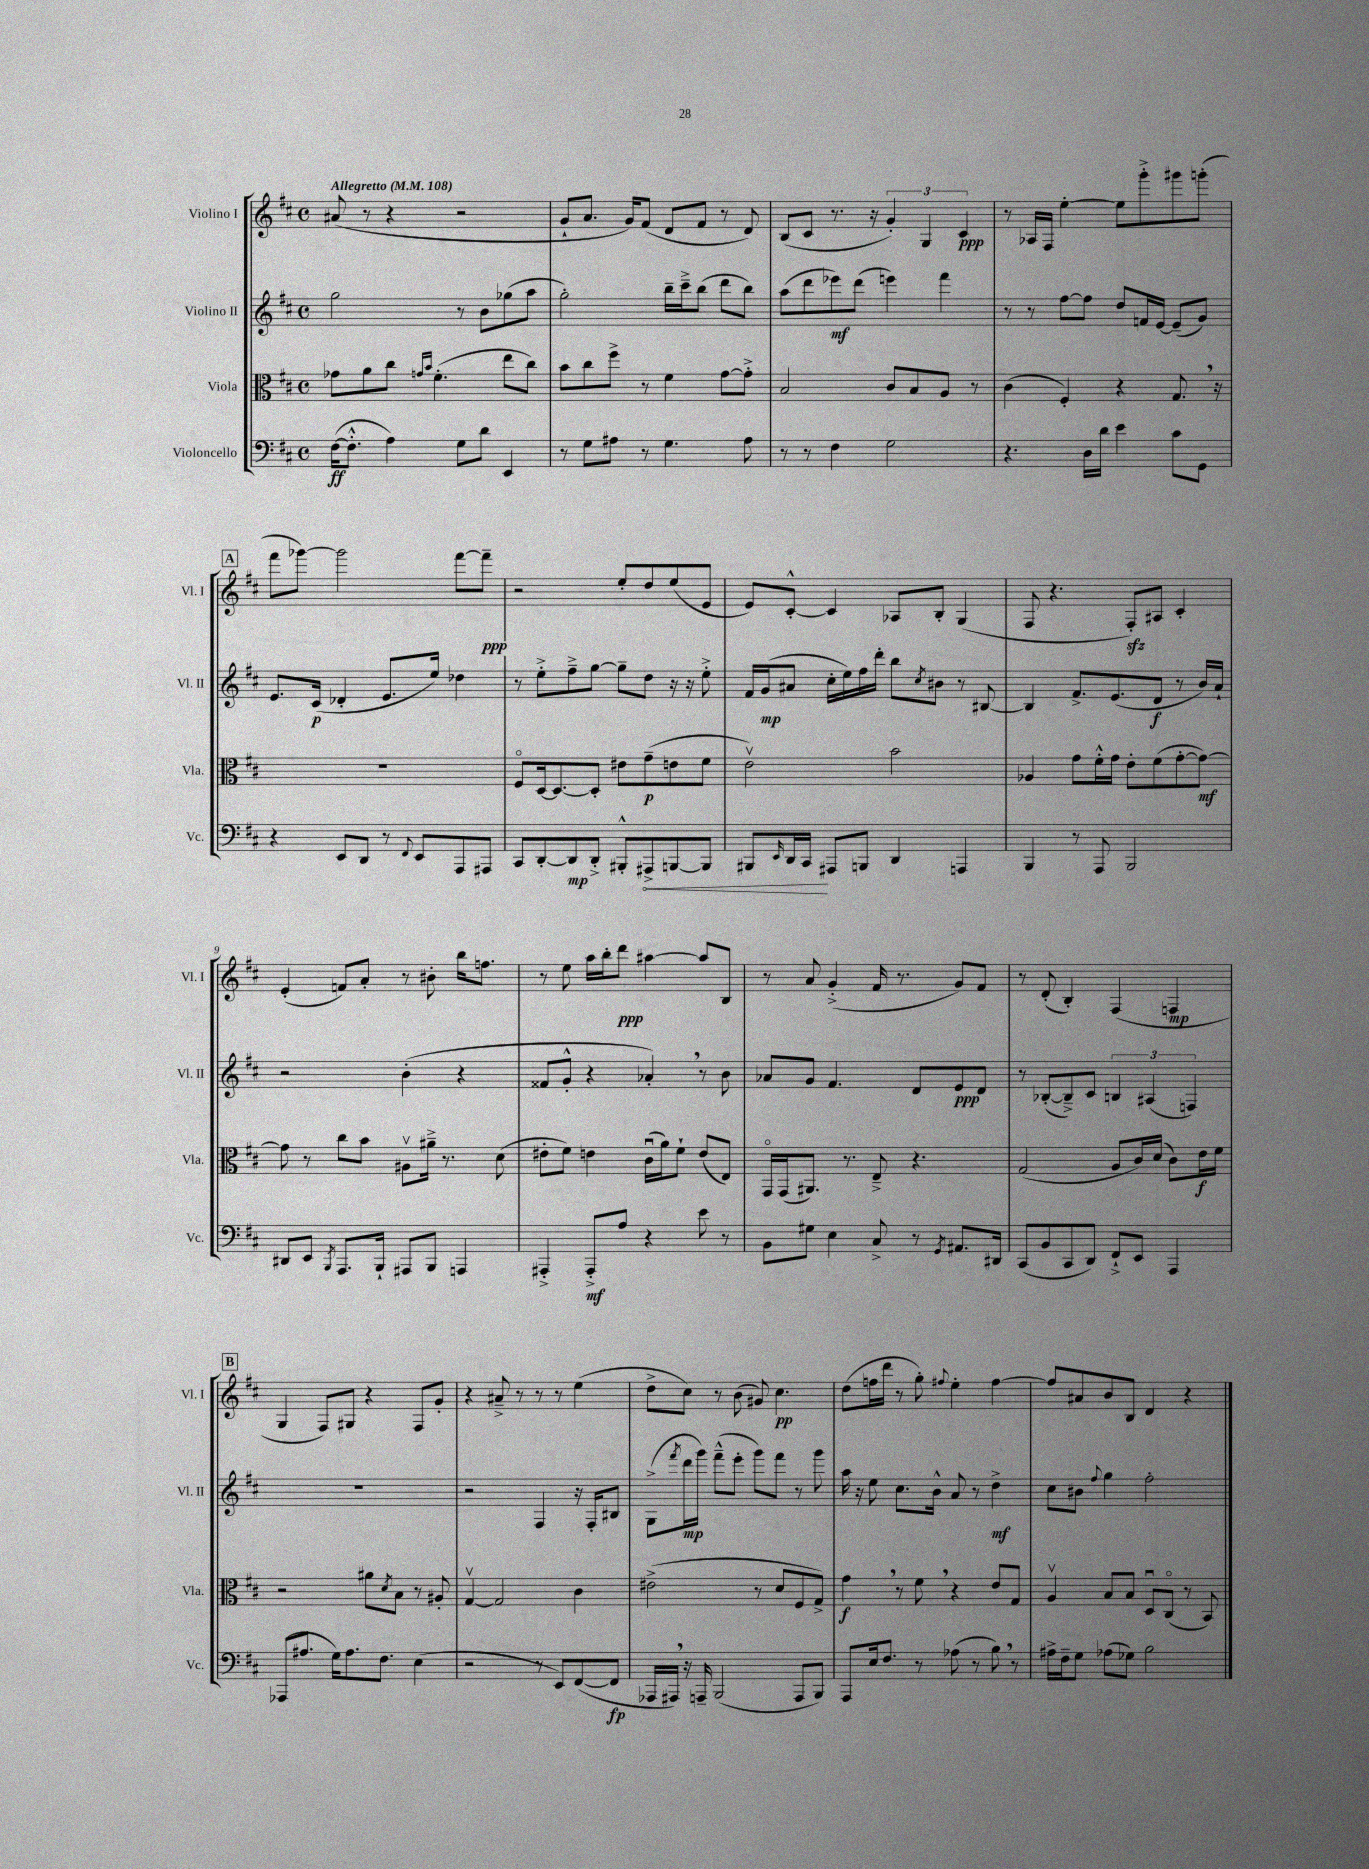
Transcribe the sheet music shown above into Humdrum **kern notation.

**kern	**kern	**kern	**kern
*staff4	*staff3	*staff2	*staff1
*clefF4	*clefC3	*clefG2	*clefG2
*k[f#c#]	*k[f#c#]	*k[f#c#]	*k[f#c#]
*M4/4	*M4/4	*M4/4	*M4/4
*met(c)	*met(c)	*met(c)	*met(c)
*MM108	*MM108	*MM108	*MM108
([16F#\LK	8g-\L	2gg\	(8a#/
8.F#'^^\]J	.	.	.
.	8a\	.	8r
4A\)	8cc#\J	.	4r
.	16qqg/LL	.	.
.	16qqb/JJ	.	.
.	(4.f#'\	.	.
8G\L	.	8r	2r
8d\J	.	8b\L	.
4EE/	8ee\L	(8gg-\	.
.	8cc#\J)	8aa\J	.
=	=	=	=
8r	8b\L	2gg'\)	8g`/L
8G\L	8cc#\	.	8.a/J
8A#\J	8ff#^\J	.	.
.	.	.	16g/LK)
8r	8r	.	(8f#/J
4.G\	4f#\	16bb~\LL	8d/L
.	.	16ccc#~^\J	.
.	.	(8bb\J	8f#/J
.	[8g\L	8ddd\L	8r
8A#\	8g'^\]J	8bb\J)	8d/)
=	=	=	=
8r	2B/	(8aa\L	(8B/L
8r	.	8ddd\	8c#/J
4F#\	.	8eee-\)	8.r
.	.	(8ddd\J	.
.	.	.	16r
2G\	8c#/L	4eee\)	6g'/)
.	8B/	.	.
.	.	.	6G/
.	8A/J	4fff#\	.
.	.	.	6c#/
.	8r	.	.
=	=	=	=
4.r	(4c#\	8r	8r
.	.	8r	16A-/LL
.	.	.	16F#/JJ
.	4F#'/)	[8ff#\L	[4ee'\
16D\LL	.	8ff#\]J	.
16d\JJ	.	.	.
4e\	4r	8dd/L	8ee\]L
.	.	16f/L	8ggg'^\
.	.	[16e/JJ	.
8c#\L	8.G/	(8e~/]L	8ggg#\
8GG\J	.	8g/J)	(8ggg'\J
.	16r	.	.
=	=	=	=
4r	1r	8.e/L	8fff#\L
.	.	.	[8ggg-\J)
.	.	(16c#/Jk	.
8EE/L	.	4d-'/	2ggg-\]
8DD/J	.	.	.
8r	.	8.e/L	.
8qqFF#/	.	.	.
8EE/L	.	.	.
.	.	16ee/Jk)	.
8AAA/	.	4dd-\	[8fff#\L
8AAA#/J	.	.	8fff#~\]J
=	=	=	=
8CC#/L	8F#o/L	8r	2r
[8DD'/	[16D/k	8ee'^\L	.
.	8.D/_	.	.
8DD/]	.	8ff#~^\	.
8DD'^/J	8D'/]J	[8gg\J	.
8BBB#'^^/L	8e#\L	8gg~\]L	8ee'/L
8AAA#^/	(8g~\	8dd\J	8dd/
[8BBB/	8e\	16r	(8ee/
.	.	16r	.
8BBB/]J	8f#\J	8ee'^\	8e/J
=	=	=	=
8BBB#/L	2ev\)	16f#/LL	8e/L)
.	.	(16g/J	.
16qqEE/	.	.	.
16DD/L	.	8a#/J	[8c#'^^/J
16CC#/JJ	.	.	.
8AAA#/L	.	16cc#'\LL	4c#/]
.	.	16ee\)	.
8BBB/J	.	16ff#\	.
.	.	16ddd'\JJ	.
4DD/	2b\	8bb\L	8A-/L
.	.	8qcc#/	.
.	.	8b#\J	8B'/J
4AAA/	.	8r	(4G/
.	.	[8B#/	.
=	=	=	=
4BBB/	4A-/	4B#/]	8F#/
.	.	.	4.r
8r	8g\L	8.f#^/L	.
8AAA/	16f#'^^\L	.	.
.	16g\JJ	(8.e/	.
2BBB/	8e'\L	.	8F#'/L)
.	(8f#\	8d/J	8A#/J
.	[8g'\	8r	4c#'/
.	8g\_J)	16b/LL)	.
.	.	16a`/JJ	.
=	=	=	=
8DD#/L	8g\]	2r	(4e'/
8EE/J	8r	.	.
8qBBB/	.	.	.
8.AAA/L	8cc#\L	.	8f/L)
.	8b\J	.	8a'/J
16BBB`/Jk	.	.	.
8AAA#/L	8A#v\L	(4b'\	8r
8BBB/J	16a#~^\Jk	.	8b#'\
.	8.r	.	.
4AAA/	.	4r	16bb\LK
.	.	.	8.ff\J
.	(8d\	.	.
=	=	=	=
4AAA#'^/	8e#'\L	8f##/L	8r
.	8f#\J)	8g'^^/J	8ee\
8AAA#'^/L	4e\	4r	16aa\LL
.	.	.	16bb'\J
8A/J	.	.	8ddd\J
4r	(16c#u\LL	4a-'/)	[4aa#\
.	16a\J)	.	.
.	8f#`\J	.	.
8e\	(8e/L	8r	8aa#/]L
8r	8E/J)	8b\	8B/J
=	=	=	=
8BB\L	16GGo/LL	8a-/L	8r
.	(16GG/J	.	.
8G#\J	8.AA#/J)	8g/J	8a/
4E\	.	4.f#/	(4g'^/
.	8.r	.	.
8C#^/	8E~^/	.	16f#/
.	.	.	8.r
8r	4.r	8d/L	.
8qGG/	.	.	.
8.AA#/L	.	8e/	8g/L)
.	.	8d/J	8f#/J
16DD#/Jk	.	.	.
=	=	=	=
(8CC#/L	(2G/	8r	8r
8BB/	.	([8B-'/L	(8d'/
8CC#/	.	8B-~^/])	4B'/)
8DD/J)	.	8c#/J	.
8FF#`^/L	8A/L	6B/	(4F#/
8EE/J	16c#/L)	.	.
.	.	(6A#/	.
.	(16d/JJ	.	.
4AAA/	8c#\L)	.	4F/
.	.	6F/)	.
.	16e\L	.	.
.	16f#\JJ	.	.
=	=	=	=
(8AAA-/L	2r	1r	4G/
8.A#/J	.	.	.
.	.	.	8F#/L)
16G\LK)	.	.	.
8.A#\	.	.	8G#/J
.	8a#\L	.	4r
8.F#\J	.	.	.
.	8qd/	.	.
.	8B\J	.	.
(4E\	8r	.	8F#/L
.	8A#'/	.	8g'/J
=	=	=	=
2r	[4Gv/	2r	4r
.	2G/]	.	8a#~^/
.	.	.	8r
8r	.	4F#/	8r
8EE/L)	.	.	8r
([8FF#/	4c#\	16r	(4ee\
.	.	16F#'/LK	.
8FF#/]J	.	8B#/J	.
=	=	=	=
16AAA-/LL	(2e#^\	(8G^\L	8dd^\L
16AAA#/JJ)	.	.	.
.	.	8qfff#/	.
16r	.	16ddd\L	8cc#\J)
16AAA~/	.	16ggg\JJ)	.
(2BBB/	.	(8fff#~^^\L	8r
.	.	8eee'\J	(8b\
.	8r	8ggg\L)	8g#/)
.	8d/L	8fff#\J	4.cc#\
8AAA/L	8F#/	8r	.
8BBB/J)	8G^/J)	8ggg\	.
=	=	=	=
8AAA/L	4g\	16aa\	(8dd\L
.	.	16r	.
16E/k	.	8ee\	16ff\L
8.F#/J	.	.	16ddd\JJ
.	8r	8.cc#\L	8r
8r	8f#\	.	8gg'\)
.	.	16b^^\Jk	.
.	.	.	8qqff#/
(8A-\	4r	8a/	4ee'\
8r	.	8r	.
8B\)	8e/L	4dd^\	[4ff#\
8r	8G/J	.	.
=	=	=	=
16A#^\LL	4Av/	8cc#\L	8ff#/]L
16F#~\J	.	.	.
8G\J	.	8b#\J	8a#/
.	.	8qqff#/	.
(8A-\L	8B/L	4gg\	8b/
8G-\J)	8B/J	.	8B/J
2B\	8Du/L	2ff#'\	4d/
.	(8C#o/J	.	.
.	8r	.	4r
.	8BB/)	.	.
==	==	==	==
*-	*-	*-	*-
